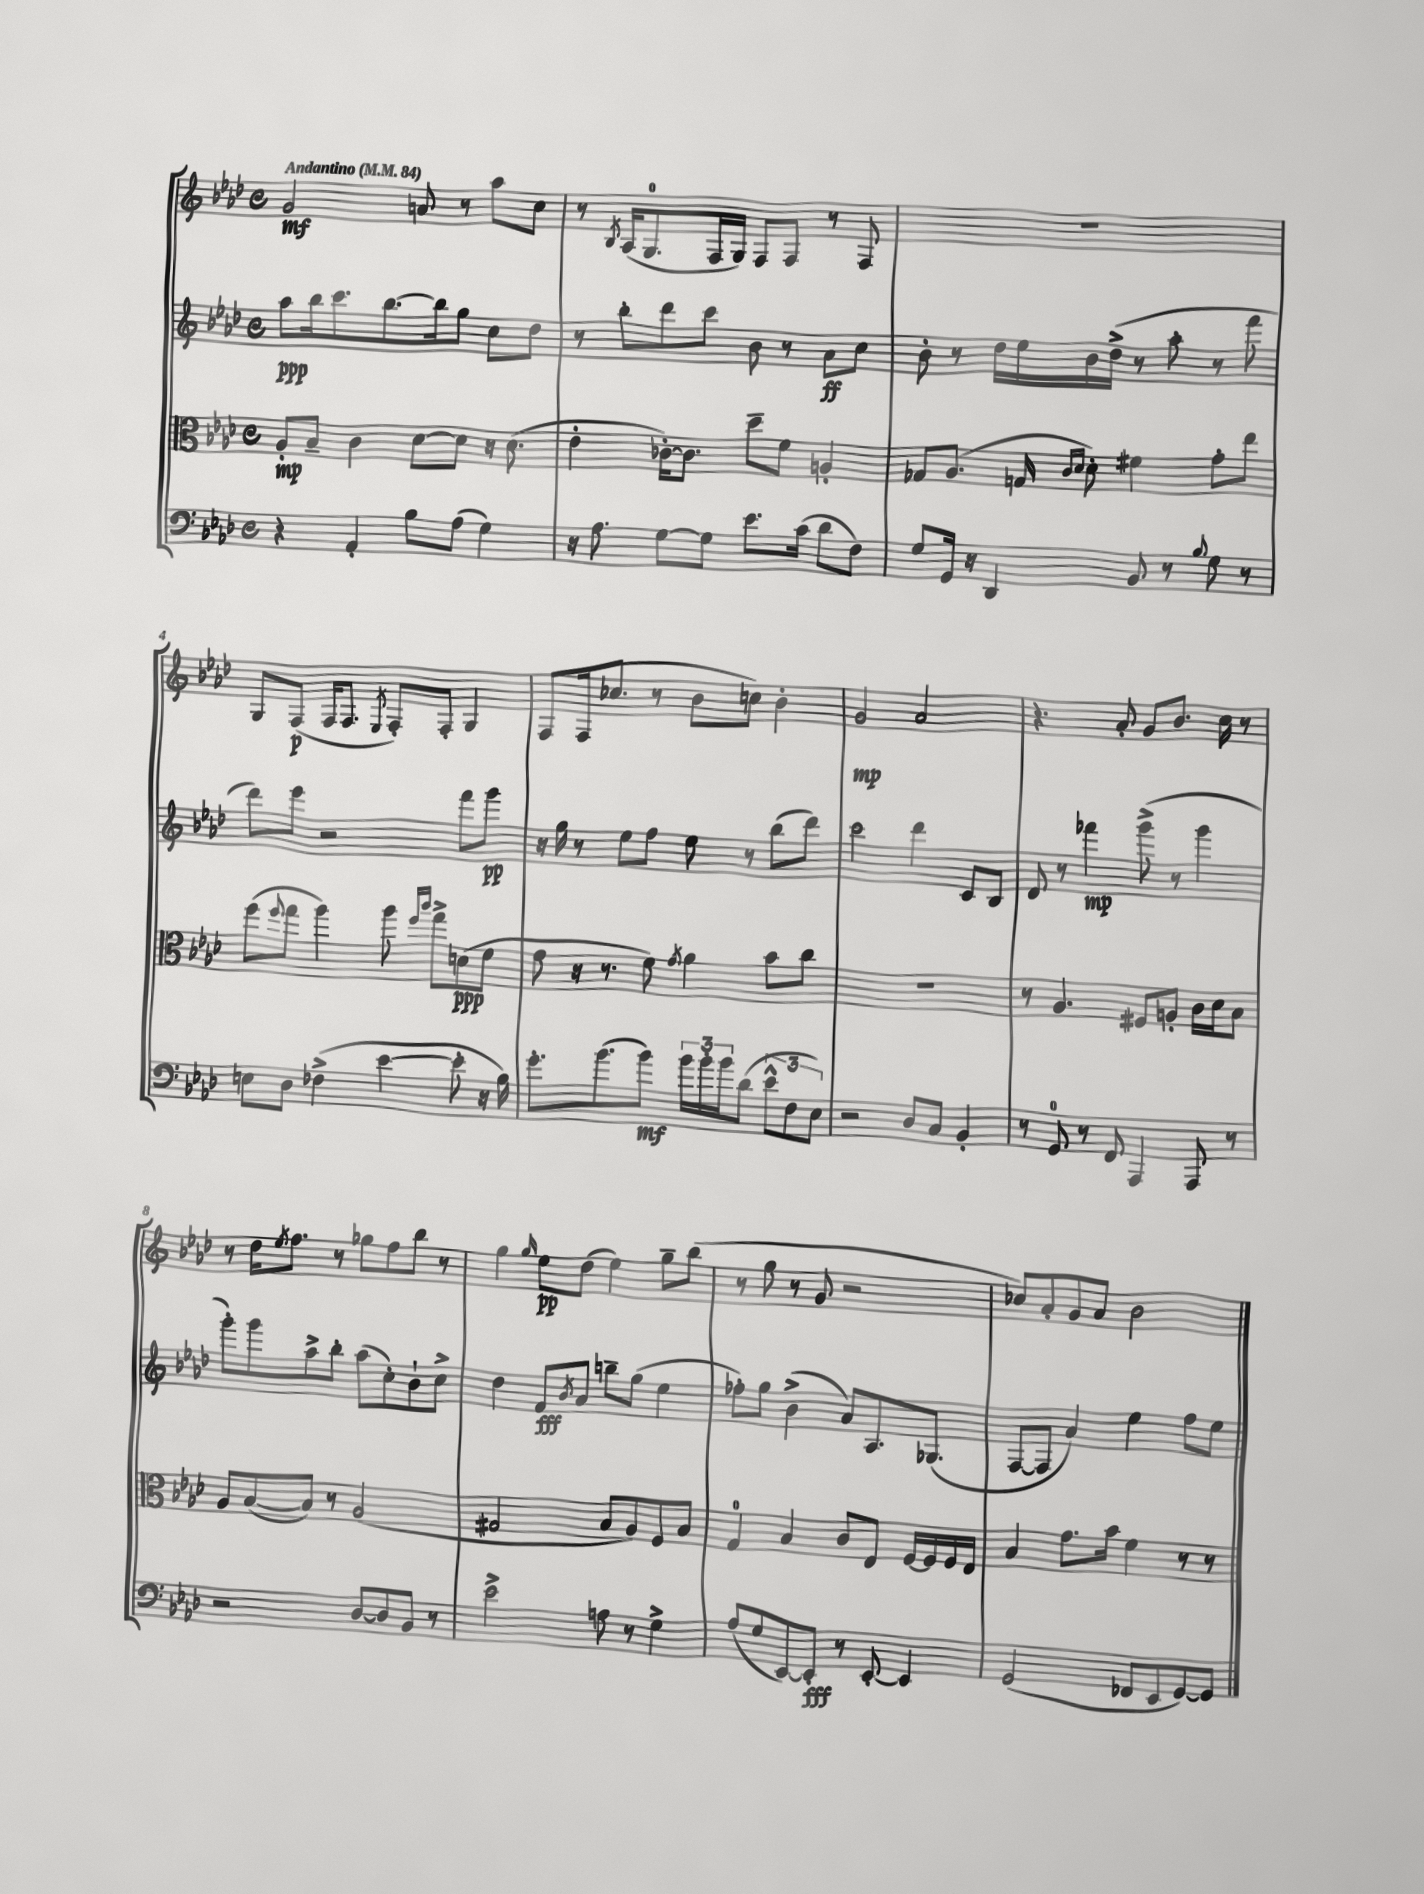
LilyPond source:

<<
\new StaffGroup <<
\new Staff = "s0" {
    \clef treble \key aes \major \defaultTimeSignature \time 4/4 \tempo "Andantino" 4 = 84
    g'2\mf a'8 r8 aes''8 c''8 |
    r8 \acciaccatura { bes8 } aes16( g8.-0 f16 g16) f8 f8 r8 f8 |
    R1 |
    g8 f8\p( f16 f8. \acciaccatura { ees8 } f8-.) f8-. g4 |
    f8 f16( ces''8. r8 bes'8 c''8) bes'4-. |
    g'2\mp aes'2 |
    r4. aes'8-. g'8 bes'8. c''16 r8 |
    r8 des''16 \acciaccatura { ees''8 } f''8. r8 ges''8 f''8 bes''8 r8 |
    g''4 \grace { g''16 } ees''8\pp des''8( ees''4) g''8-- bes''8( |
    r8 g''8 r8 g'8 r2 |
    ces''8) aes'8-. g'8 aes'8 bes'2 \bar "|." |
}
\new Staff = "s1" {
    \clef treble \key aes \major \defaultTimeSignature \time 4/4
    aes''8\ppp bes''16 c'''8. bes''8.~ bes''16 g''8 c''8 des''8 |
    r8 bes''8-. des'''8 c'''8 bes'8 r8 aes'8\ff c''8 |
    bes'8-. r8 des''16 ees''16 bes'16 des''16->( r8 aes''8-. r8 f'''8 |
    des'''8) ees'''8 r2 f'''8 g'''8\pp |
    r16 g''16 r8 ees''8 f''8 ees''8 r8 bes''8( des'''8) |
    c'''2 des'''4 c'8 bes8 |
    des'8 r8 fes'''4\mp g'''8->( r8 g'''4 |
    g'''8-.) g'''8 aes''8-> bes''8-. aes''8( c''8-.) bes'8-! c''8-> |
    des''4 f'8\fff \acciaccatura { bes'8 } aes'8 b''8-- g''8( ees''4 |
    fes''8-.) g''8 bes'4->( aes'8) aes8. ges8.( |
    f8~ f8 aes'4) ees''4 f''8 ees''8 \bar "|." |
}
\new Staff = "s2" {
    \clef alto \key aes \major \defaultTimeSignature \time 4/4
    aes8-.\mp bes8-- c'4 des'8~ des'8 r16 des'8.( |
    ees'4-. ces'16~-.) ces'8. des''8-- f'8 a4-. |
    ges8 aes8.( g16 \grace { c'16 des'16 } des'8-.) fis'4 g'8-. ees''8 |
    f''8( \appoggiatura { f''8 } g''8 aes''4) aes''8 \grace { f''16 c'''16 } g''8-> d'8\ppp( f'8 |
    g'8 r16 r8. f'8) \acciaccatura { g'8 } aes'4 bes'8 c''8 |
    R1 |
    r8 aes4. fis8 a8-. c'16 des'16 bes8 |
    aes8 bes8~( bes8) r8 aes2( |
    gis2 bes8 aes8) f8 bes8 |
    g4-0 bes4 c'8 ees8 f16~ f16 f16 ees16 |
    bes4 g'8. bes'16 f'4 r8 r8 \bar "|." |
}
\new Staff = "s3" {
    \clef bass \key aes \major \defaultTimeSignature \time 4/4
    r4 aes,4-. bes8 aes8( g4) |
    r16 aes8. g8~ g8 ees'8. c'16( des'8 f8) |
    g8 g,16 r16 des,4 bes,8 r8 \appoggiatura { bes8 } g8 r8 |
    e8 des8 fes4->( ees'4~ ees'8-. r16 bes16) |
    g'8.-. bes'8.( bes'8\mf) \tuplet 3/2 { bes'16 bes'16-. bes'16 } des'8( \tuplet 3/2 { ees'8-^ f8 ees8) } |
    r2 des8 c8 bes,4-. |
    r8 g,8-0 r8 f,8 aes,,4 aes,,8 r8 |
    r2 des8~ des8 bes,8 r8 |
    ees'2-> a8 r8 g4-> |
    aes8( g8 ees,8~) ees,8-.\fff r8 ees,8~-. ees,4 |
    g,2( fes,8 ees,8 g,8~) g,8 \bar "|." |
}
>>
>>
